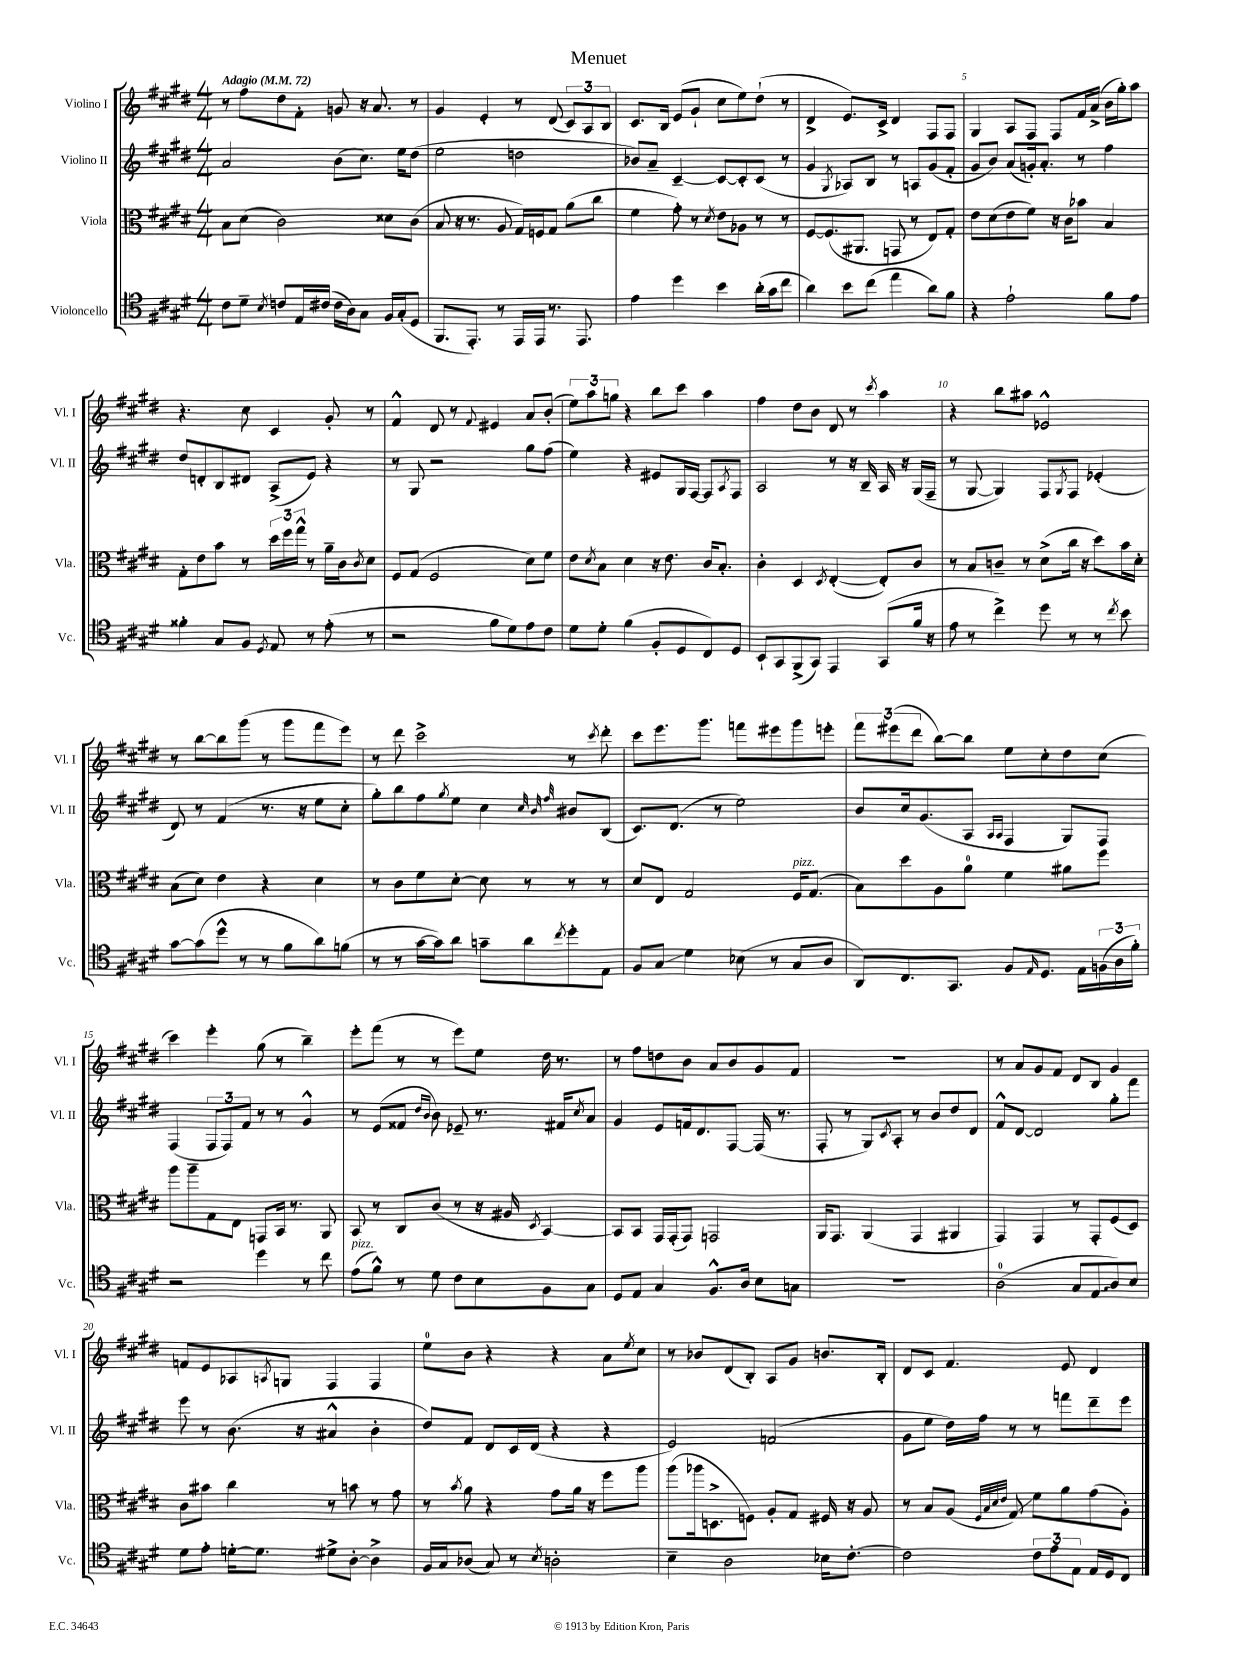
\header { title = "Menuet" }
<<
\new StaffGroup <<
\new Staff = "s0" \with { instrumentName = "Violino I" shortInstrumentName = "Vl. I" } {
    \clef treble \key e \major \numericTimeSignature \time 4/4 \tempo "Adagio" 4 = 72
    r8 fis''8 dis''8 fis'8-. g'8 r16 a'8. r8 |
    gis'4 e'4-. r8 dis'8( \tuplet 3/2 { cis'8) a8 b8 } |
    cis'8. b16 e'8( gis'8-! cis''8 e''8) dis''8-!( r8 |
    dis'4-> e'8.) cis'16-> dis'4 fis8 fis8 |
    gis4 a8 fis8 fis8 fis'16 a'16->( b'16 gis''16-.) a''8 |
    r4. cis''8 cis'4 gis'8-. r8 |
    fis'4-^ dis'8 r8 \appoggiatura { fis'8 } eis'4 a'8 b'8-.( |
    \tuplet 3/2 { e''8) a''8 g''8 } r4 b''8 cis'''8 a''4 |
    fis''4 dis''8 b'8 dis'8 r8 \acciaccatura { cis'''8 } a''4 |
    r4 b''8 ais''8 ees'2-^ |
    r8 b''8~ b''8 gis'''8( r8 gis'''8 fis'''8 e'''8) |
    r8 dis'''8 cis'''2-> r8 \acciaccatura { cis'''8 } dis'''8-. |
    cis'''8 e'''8. gis'''8. f'''8 eis'''8 gis'''8 e'''8-. |
    \tuplet 3/2 { fis'''8 eis'''8( dis'''8 } b''8~) b''8 e''8 cis''8-. dis''8 cis''8( |
    cis'''4) e'''4-. gis''8( r8 b''4--) |
    e'''8-. fis'''8( r8 r8 e'''8) e''8 dis''16 r8. |
    r8 fis''8 d''8 b'8 a'8 b'8 gis'8 fis'8 |
    R1 |
    r8 a'8 gis'8 fis'8 dis'8 b8 gis'4 |
    f'8 e'8 aes8 \acciaccatura { a8 } g8 fis4 fis4 |
    e''8-0 b'8 r4 r4 a'8 \acciaccatura { e''8 } cis''8 |
    r8 bes'8 dis'8( b8-.) a8 gis'8 b'8. b16-. |
    dis'8 cis'8 fis'4. e'8 dis'4 \bar "|." |
}
\new Staff = "s1" \with { instrumentName = "Violino II" shortInstrumentName = "Vl. II" } {
    \clef treble \key e \major \numericTimeSignature \time 4/4
    a'2 b'8( cis''8.) e''16 dis''8( |
    e''2 d''2 |
    bes'8) a'8-- cis'4~-- cis'8~ cis'8-. cis'8( r8 |
    gis'4 \acciaccatura { gis8 } aes8) b8 r8 a8 gis'8( fis'8-. |
    gis'8 b'8) a'8( g'16-.) a'8.-. r8 fis''4 |
    dis''8 d'8-. b8 dis'8 a8->( e'8) r4 |
    r8 gis8 r2 gis''8 fis''8( |
    e''4) r4 eis'8 gis16 fis16~ fis8 \acciaccatura { a8 } fis8 |
    a2 r8 r16 b16-- a16 r16 gis16( fis16-- |
    r8 gis8~ gis4) fis8 \acciaccatura { gis8 } fis8 ees'4-.( |
    dis'8) r8 fis'4( r8. r16 e''8 cis''8-. |
    gis''8-.) b''8 fis''8 \acciaccatura { gis''8 } e''8 cis''4 \grace { cis''32 b'32 fis''32 } bis'8 b8( |
    cis'8.) dis'8.( r8 e''2) |
    b'8 cis''16 gis'8.( a8 \grace { a16 a16 } fis4 gis8) fis8 |
    fis4( \tuplet 3/2 { fis8 fis8) fis'8 } r8 r8 gis'4-^ |
    r8 e'8( fisis'8 \grace { dis''16 b'16 } b'8) ees'8-- r8. fis'16 \acciaccatura { cis''8 } a'8 |
    gis'4 e'8 f'16 dis'8. fis8~ fis16( r8. |
    fis8-. r8 gis8) \acciaccatura { cis'8 } a8-. r8 b'8 dis''8 dis'8 |
    fis'8-^ dis'8~ dis'2 gis''8-. fis'''8 |
    e'''8 r8 b'8.( r16 ais'4-^ b'4-. |
    dis''8) fis'8 dis'8 cis'16 dis'16( r4 r4 |
    e'2) f'2( |
    gis'8 e''8 dis''16) fis''16 r8 r8 f'''8 dis'''8-- e'''8 \bar "|." |
}
\new Staff = "s2" \with { instrumentName = "Viola" shortInstrumentName = "Vla." } {
    \clef alto \key e \major \numericTimeSignature \time 4/4
    b8 dis'8( cis'2) disis'8 cis'8( |
    b8 r16 r8. a8 gis16) f16 gis8 a'8( cis''8 |
    fis'4 gis'8-.) r8 \acciaccatura { dis'8 } e'8 aes8 r8 r8 |
    fis8~ fis8.( ais,8. g,8 r8 e8) gis8-. |
    e'8 dis'8( e'8 fis'8) r16 cis'16 bes'8 b4 |
    gis8-. e'8 b'8 r8 \tuplet 3/2 { dis''16 fis''16 gis''16-^ } r8 a'16-- cis'16 \acciaccatura { cis'8 } dis'8 |
    fis8 gis8( fis2 dis'8) fis'8 |
    e'8 \acciaccatura { dis'8 } b8 dis'4 r16 e'8. cis'16 b8.-. |
    cis'4-. dis4 \acciaccatura { dis8 } e4~-.( e8-.) cis'8 |
    r8 b8 c'8-- r8 dis'8->( cis''16 r16 dis''8) b'16 dis'16-. |
    b8( dis'8) e'4 r4 dis'4 |
    r8 cis'8 fis'8 dis'8~-. dis'8 r8 r8 r8 |
    dis'8 e8 gis2 fis16^\markup { \italic "pizz." } gis8.( |
    b8) dis''8 a8 a'8-0 fis'4 ais'8 fis''8 |
    a''8 a''8-- gis8 e8 g,8 b,16 r8. a,8 |
    b,8 r8 cis8 cis'8( r8 r16 ais16 \acciaccatura { dis8 } b,4~) |
    b,8 b,8 gis,16 gis,16-.( gis,8) g,2 |
    a,16 gis,8. a,4( gis,4 ais,4 |
    gis,4) gis,4 r8 gis,8-. fis8( dis8) |
    cis'8 bis'8 cis''4 r8 b'8 r8 gis'8 |
    r8 \acciaccatura { b'8 } a'8 r4 gis'8 a'16 r16 fis''8 a''8 |
    a''8( aes''16 d8.-> f8) a8-. gis8 fis16 r16 a8 |
    r8 b8 a8( \grace { fis32 b32 dis'32 e'32 } gis8\glissando) fis'8 a'8 gis'8( a8-.) \bar "|." |
}
\new Staff = "s3" \with { instrumentName = "Violoncello" shortInstrumentName = "Vc." } {
    \clef tenor \key e \major \numericTimeSignature \time 4/4
    cis'8 dis'8-- \acciaccatura { b8 } c'8 e16 cis'16( cis'16 a16) gis8 fis16 gis16-.( dis8 |
    fis,8. e,8.-.) r8 e,16 e,16 r8. e,8. |
    e'4 dis''4 b'4 a'16-.( gis'16 cis''8 |
    a'4) b'8 cis''8( e''4 a'8) fis'8 |
    r4 e'2-! fis'8 e'8 |
    fisis'4-. gis8 fis8 \acciaccatura { dis8 } e8 r8 e'8-.( r8 |
    r2 fis'8 dis'8) e'8 cis'8 |
    dis'8 dis'8-. fis'4( fis8-. dis8 cis8) dis8 |
    b,8-! gis,8 fis,8->( gis,8) e,4 gis,8( fis'16 r16 |
    e'8 r8 cis''4->) dis''8 r8 r8 \acciaccatura { cis''8 } b'8 |
    gis'8~ gis'8( dis''8-^ r8 r8 fis'8 a'8) f'8( |
    r8 r8 gis'16~ gis'16) a'8 g'8-- a'8 \acciaccatura { cis''8 } dis''8-. e8 |
    fis8 gis8\glissando dis'4 bes8( r8 gis8 a8 |
    a,8) cis8. gis,8. fis8 \grace { e16 } dis8. e16 \tuplet 3/2 { f16( a16 fis'16-.) } |
    r2 dis''4 r8 cis''8 |
    e'8^\markup { \italic "pizz." }( fis'8-^) r8 dis'8 cis'8 b8 fis8 gis8 |
    dis8 e8 gis4 fis8.-^ a16 b8 g8 |
    R1 |
    a2-0( gis8 \once \override Glissando.style = #'zigzag e8\glissando a8) b8 |
    dis'8 e'8-. d'16~-. d'8. dis'8-> a8~-. a4-> |
    fis16 gis16 aes8( gis8) r8 \acciaccatura { b8 } a2-. |
    b4-- a2 bes16 cis'8.~-. |
    cis'2 \tuplet 3/2 { cis'8 e'8 e8 } e16 dis16 cis8 \bar "|." |
}
>>
>>
\layout { \context { \Score \override BarNumber.break-visibility = ##(#f #t #t) barNumberVisibility = #(every-nth-bar-number-visible 5) } }
